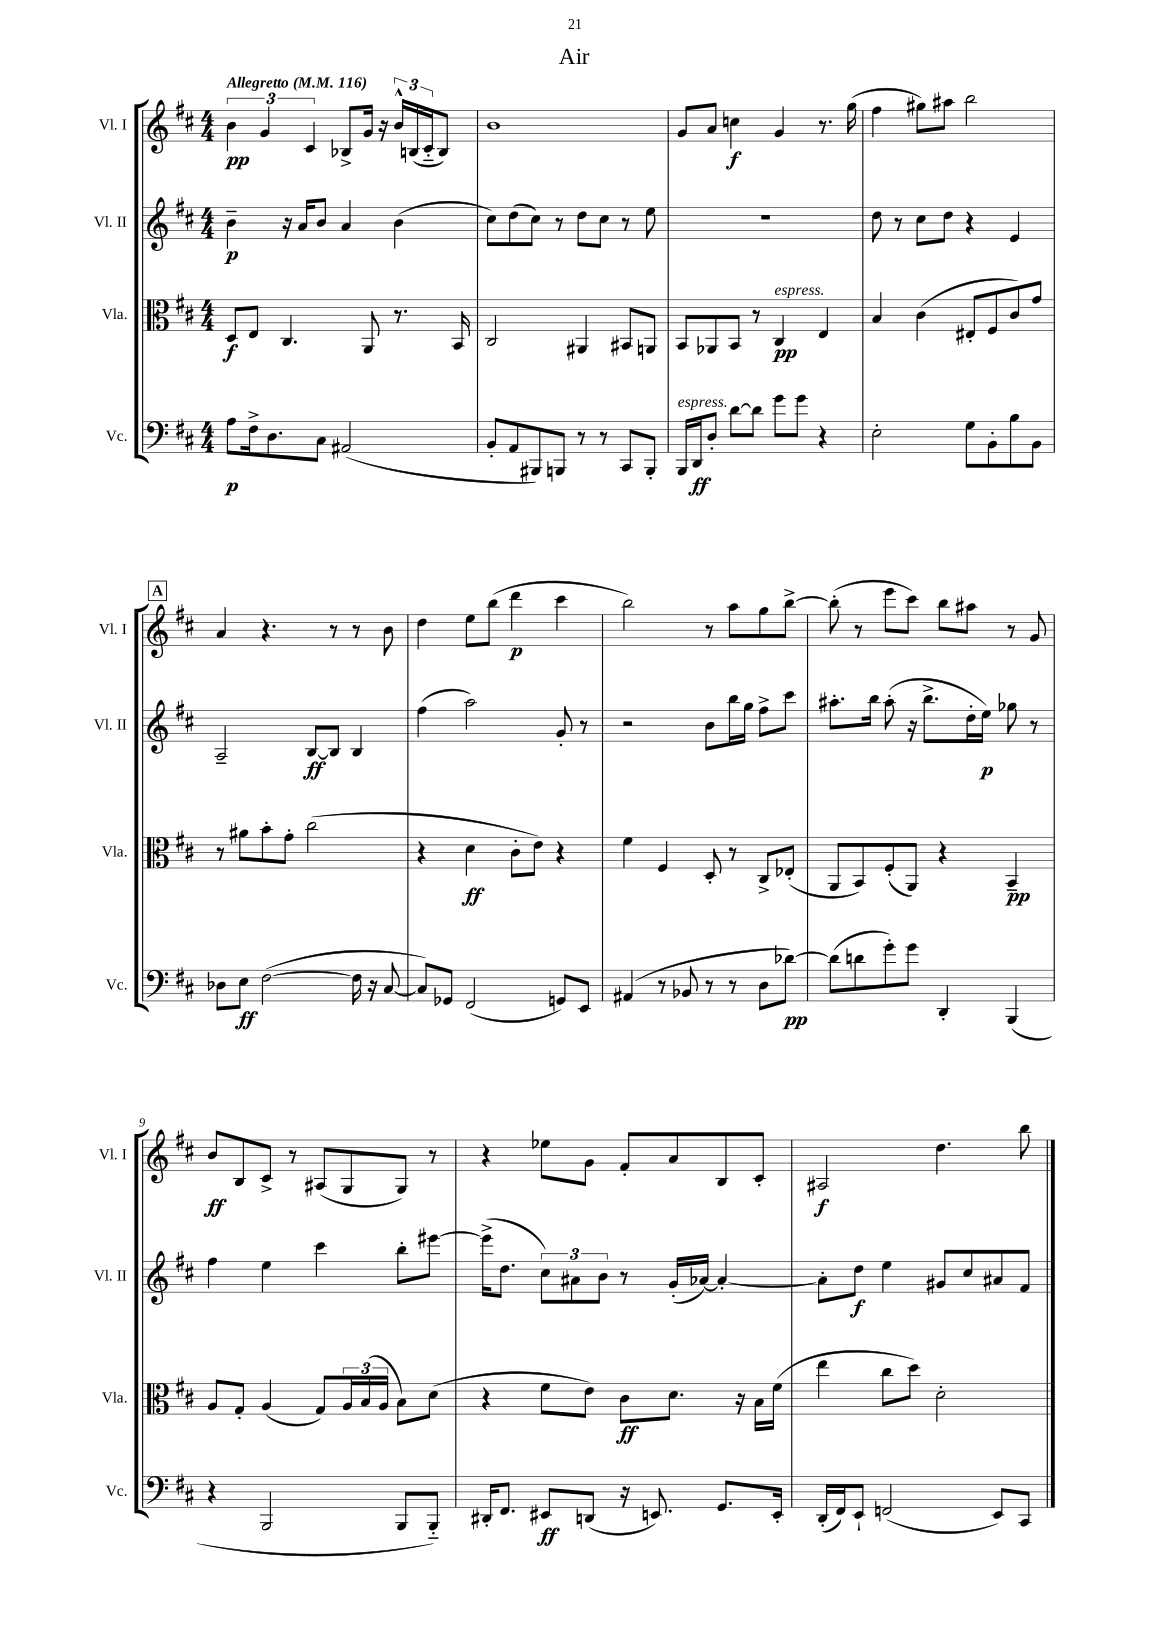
\header { title = "Air" }
<<
\new StaffGroup <<
\new Staff = "s0" \with { instrumentName = "Vl. I" shortInstrumentName = "Vl. I" } {
    \clef treble \key d \major \numericTimeSignature \time 4/4 \tempo "Allegretto" 4 = 116
    \tuplet 3/2 { b'4\pp g'4 cis'4 } bes8-> g'16 r16 \tuplet 3/2 { b'16-^ b16( cis'16-_ } b8) |
    b'1 |
    g'8 a'8 c''4\f g'4 r8. g''16( |
    fis''4 gis''8) ais''8 b''2 |
    \mark \markup { \box "A" } a'4 r4. r8 r8 b'8 |
    d''4 e''8 b''8( d'''4\p cis'''4 |
    b''2) r8 a''8 g''8 b''8~-> |
    b''8-.( r8 e'''8 cis'''8) b''8 ais''8 r8 g'8 |
    b'8\ff b8 cis'8-> r8 ais8( g8 g8) r8 |
    r4 ees''8 g'8 fis'8-. a'8 b8 cis'8-. |
    ais2\f d''4. b''8 \bar "|." |
}
\new Staff = "s1" \with { instrumentName = "Vl. II" shortInstrumentName = "Vl. II" } {
    \clef treble \key d \major \numericTimeSignature \time 4/4
    b'4--\p r16 a'16 b'8 a'4 b'4( |
    cis''8) d''8( cis''8) r8 d''8 cis''8 r8 e''8 |
    R1 |
    d''8 r8 cis''8 d''8 r4 e'4 |
    \mark \markup { \box "A" } a2-- b8~\ff b8 b4 |
    fis''4( a''2) g'8-. r8 |
    r2 b'8 b''16 g''16 fis''8-> cis'''8 |
    ais''8.-. b''16 ais''8-.( r16 b''8.-> d''16-. e''16\p) ges''8 r8 |
    fis''4 e''4 cis'''4 b''8-. eis'''8~ |
    eis'''16->( d''8. \tuplet 3/2 { cis''8) ais'8 b'8 } r8 g'16-.( aes'16~) aes'4~-. |
    aes'8-. d''8\f e''4 gis'8 cis''8 ais'8 fis'8 \bar "|." |
}
\new Staff = "s2" \with { instrumentName = "Vla." shortInstrumentName = "Vla." } {
    \clef alto \key d \major \numericTimeSignature \time 4/4
    d8\f e8 cis4. a,8 r8. b,16 |
    cis2 ais,4 bis,8 a,8 |
    b,8 aes,8 b,8 r8 cis4\pp^\markup { \italic "espress." } e4 |
    b4 cis'4( eis8-. fis8 cis'8) g'8 |
    \mark \markup { \box "A" } r8 ais'8 b'8-. g'8-. cis''2( |
    r4 d'4\ff cis'8-. e'8) r4 |
    fis'4 fis4 d8-. r8 cis8-> ees8-.( |
    a,8 b,8) fis8-.( a,8) r4 b,4--\pp |
    a8 g8-. a4( g8) \tuplet 3/2 { a16 b16( a16 } b8) d'8( |
    r4 fis'8 e'8) cis'8\ff d'8. r16 b16 fis'16( |
    e''4 cis''8 d''8) d'2-. \bar "|." |
}
\new Staff = "s3" \with { instrumentName = "Vc." shortInstrumentName = "Vc." } {
    \clef bass \key d \major \numericTimeSignature \time 4/4
    a8\p fis16-> d8. cis8 ais,2( |
    b,8-. a,8 bis,,8) b,,8 r8 r8 cis,8 b,,8-. |
    b,,16^\markup { \italic "espress." } d,16\ff d8-. d'8~ d'8 g'8 g'8 r4 |
    e2-. g8 b,8-. b8 b,8 |
    \mark \markup { \box "A" } des8 e8\ff fis2~( fis16 r16 cis8~ |
    cis8) ges,8 fis,2( g,8) e,8 |
    ais,4( r8 bes,8 r8 r8 d8 des'8~\pp) |
    des'8( d'8 g'8-.) g'8 d,4-. b,,4( |
    r4 b,,2 b,,8 b,,8-_) |
    dis,16-. fis,8. eis,8\ff d,8( r16 e,8.) g,8. e,16-. |
    d,16-.( fis,16) e,8-! f,2( e,8) cis,8 \bar "|." |
}
>>
>>
